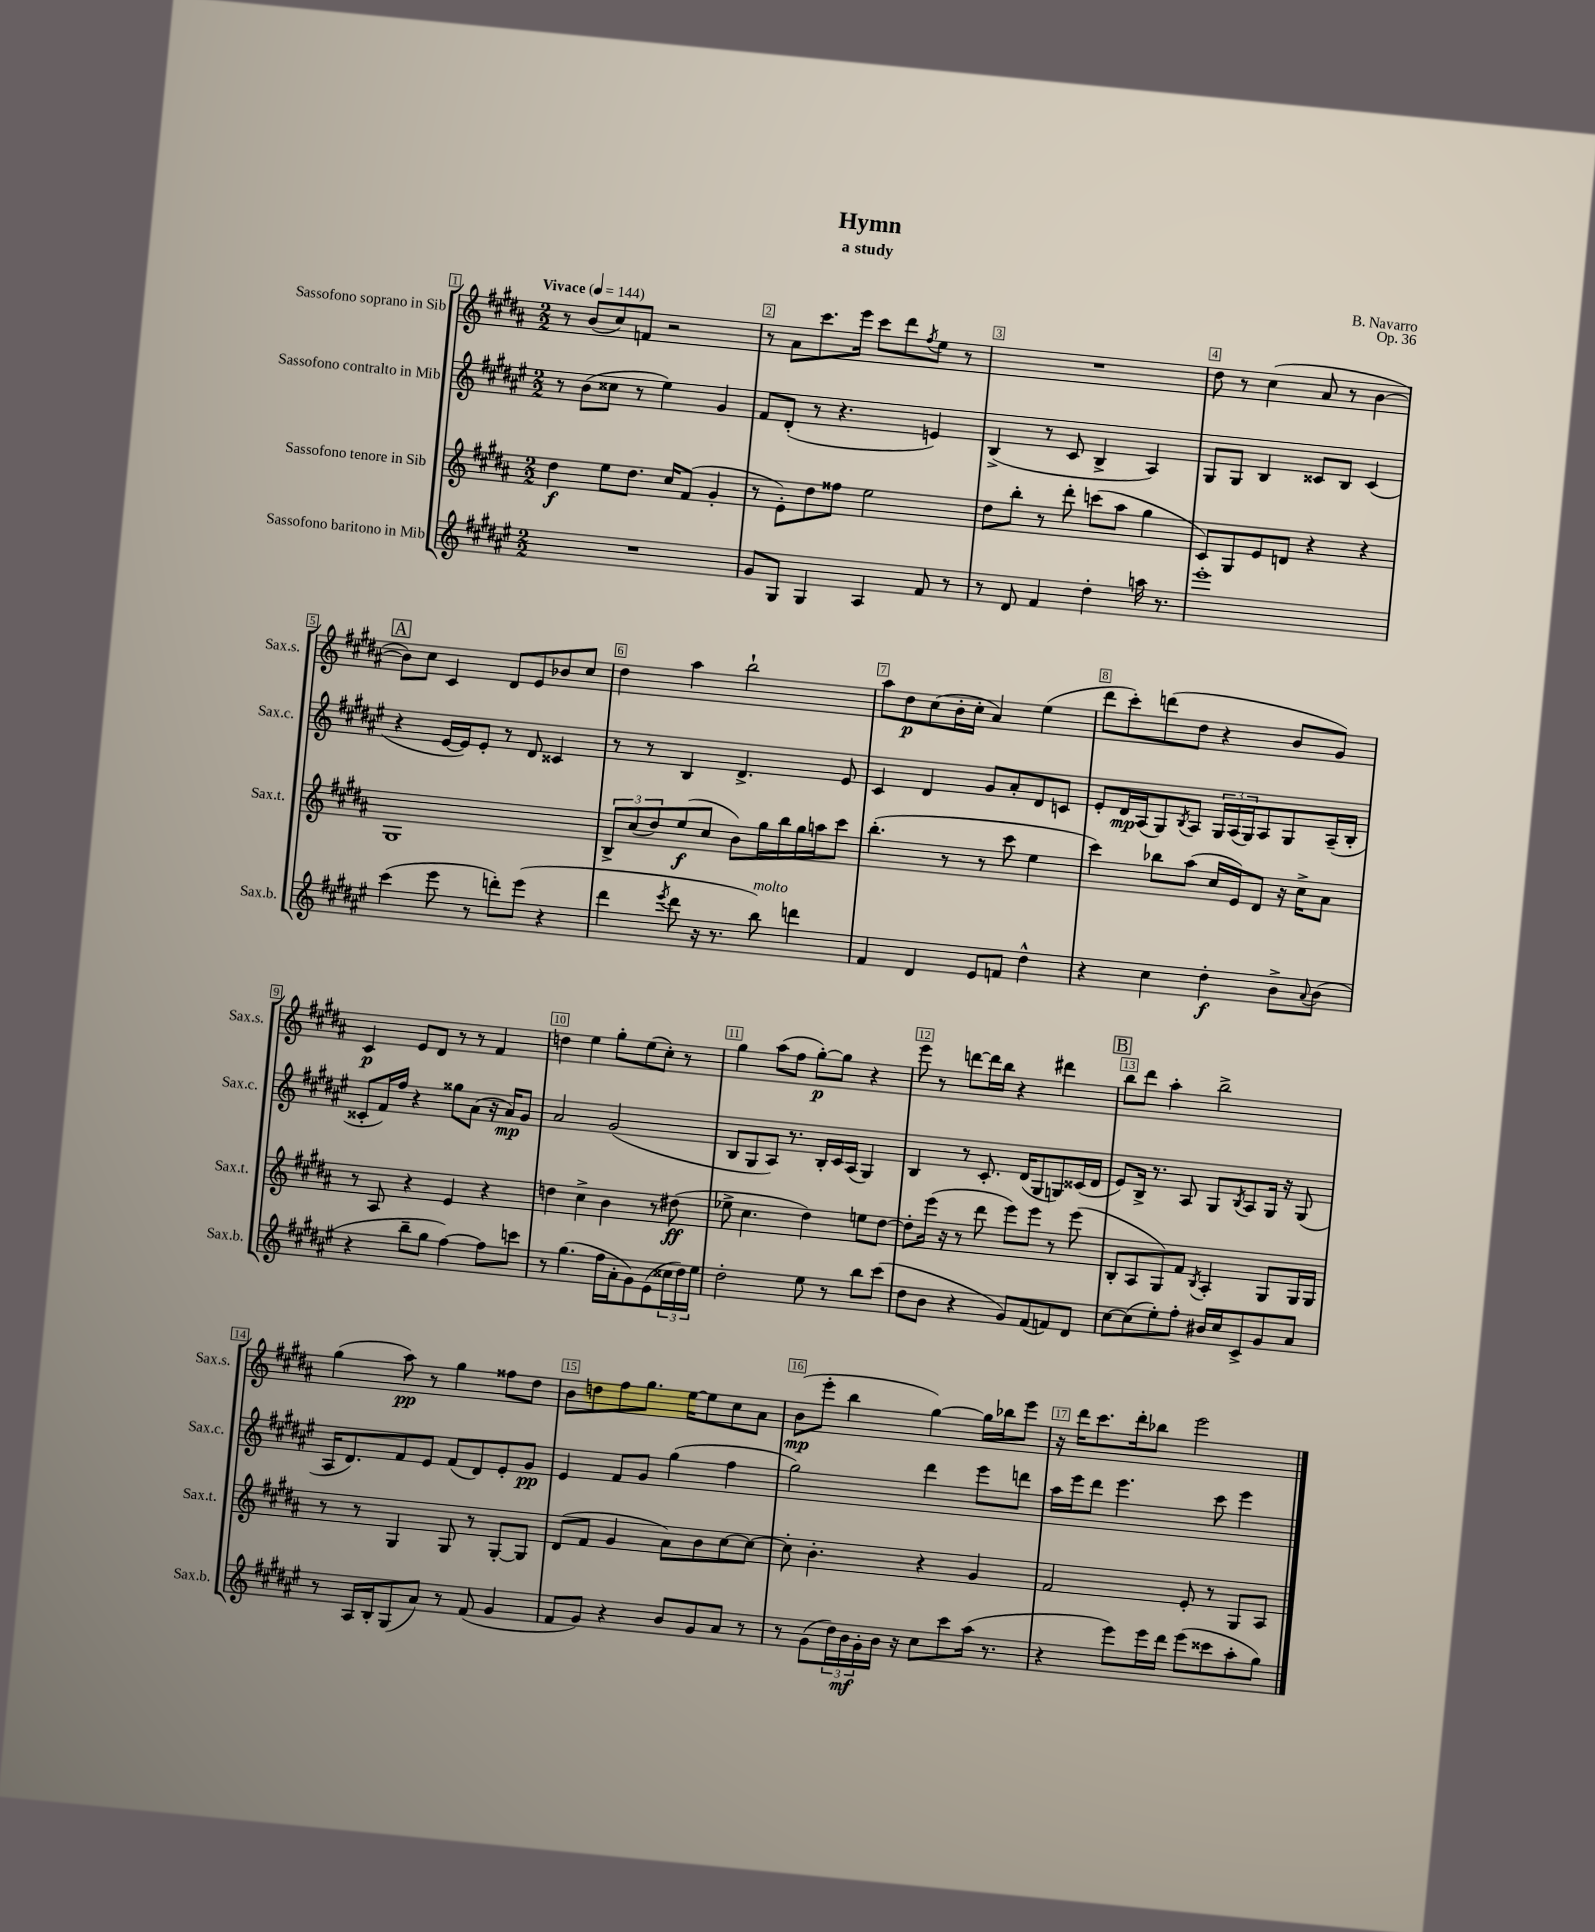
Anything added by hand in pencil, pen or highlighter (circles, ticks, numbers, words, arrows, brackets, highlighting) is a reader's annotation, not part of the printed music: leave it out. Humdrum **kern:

**kern	**kern	**kern	**kern
*staff4	*staff3	*staff2	*staff1
*clefG2	*clefG2	*clefG2	*clefG2
*k[f#c#g#d#a#e#]	*k[f#c#g#d#a#]	*k[f#c#g#d#a#e#]	*k[f#c#g#d#a#]
*M2/2	*M2/2	*M2/2	*M2/2
*MM144	*MM144	*MM144	*MM144
1r	4dd#\	8r	8r
.	.	(8b\L	(8b/L
.	8ee\L	8cc##\J	8cc#/)
.	8.dd#\J	8r	8f/J
.	.	4ee#\)	2r
.	16cc#/LK	.	.
.	(8f#/J	.	.
.	4g#'/	4g#/	.
=	=	=	=
8g#/L	8r	8f#/L	8r
8G#/J	8e'\L)	(8d#'/J	8a#\L
4G#/	8dd#\	8r	8.ccc#\
.	8ff##\J	4.r	.
.	.	.	16eee\Jk
4A#/	2ee\	.	8ccc#\L
.	.	.	8ddd#\
.	.	.	8qff#/
8f#/	.	4e/)	8ee\J
8r	.	.	8r
=	=	=	=
8r	8dd#\L	(4B^/	1r
8d#/	8bb'\J	.	.
4f#/	8r	8r	.
.	8ddd#'\	8c#/	.
4dd#'\	(8ccc\L	4B^/	.
.	8aa#\J	.	.
16aa\	4gg#\	4A#/)	.
8.r	.	.	.
=	=	=	=
1eee#'	8c#/L)	8G#/L	8dd#\
.	8G#/	8G#/J	8r
.	8e/	4B/	(4cc#\
.	8d/J	.	.
.	4r	8c##/L	8a#/
.	.	8B/J	8r
.	4r	(4c##/	[4b\
=	=	=	=
(4ccc#\	1G#	4r	8b\]L)
.	.	.	8cc#\J
8eee#\	.	[16e#/LL	4c#/
.	.	16e#/]J)	.
8r	.	8e#'/J	.
8ddd'\L)	.	8r	8d#/L
(8eee#\J	.	8d#/	8e/
4r	.	4c##/	8b-/
.	.	.	8cc#/J
=	=	=	=
4ddd#\	12B^/L	8r	4dd#\
.	(12cc#/	.	.
.	.	8r	.
.	12dd#/)	.	.
8qeee#/	.	.	.
8ddd#\	(8ee/	4B/	4aa#\
16r	8cc#/J	.	.
8.r	.	.	.
.	8b\L)	4.d#^/	2bb`\
8bb\)	16gg#\L	.	.
.	16bb\	.	.
4ddd\	16gg#\	.	.
.	16aa\J	.	.
.	8ccc#\J	8e#/	.
=	=	=	=
4f#/	(4.bb'\	4c#/	8aa#\L
.	.	.	8dd#\
4d#/	.	4d#/	(8cc#\
.	8r	.	16b'\L
.	.	.	16cc#'\JJ
8e#/L	8r	8g#/L	4a#/)
8f/J	8ccc#\	8a#'/	.
4dd#^^\	4ee\	8d#/	(4ee\
.	.	8c/J	.
=	=	=	=
4r	4ccc#\)	8e#'/L	8ddd#\L
.	.	16d#/L	8ccc#'\)
.	.	(16A#/J	.
4cc#\	8bb-\L	8G#/)	(8ddd\
.	.	8qB/	.
.	(8aa#\J	8A#/J	8dd#\J
4dd#'\	16cc#/LL	24G#/LL	4r
.	.	(24A#/	.
.	16e/J)	.	.
.	.	24G#/J)	.
.	8d#/J	8A#/	.
8b^\L	16r	8G#/	8b/L
.	16cc#^\LK	.	.
8qqa#/	.	.	.
(8b\J	8a#\J	(16A#~/L	8g#/J)
.	.	16B'/JJ	.
=	=	=	=
4r	8r	8c##'/L	4c#/
.	8A#/	16f#/L)	.
.	.	16ff#/JJ	.
8bb~\L	4r	4r	8e/L
8gg#\J	.	.	8d#/J
[4ff#\)	4e/	8gg##\L	8r
.	.	(8a#\J	8r
8ff#\]L	4r	16r	4f#/
.	.	16a#/LK)	.
8ccc\J	.	8g#/J	.
=	=	=	=
8r	4dd\	2a#/	4dd\
(4.gg#\	.	.	.
.	4cc#^\	.	4ee\
16ff#\LL	4b\	(2g#/	8gg#'\L
16a#'\J	.	.	.
8g#\)	.	.	(8ee\
(8e#\	8r	.	8cc#'\J)
24cc##\L	(8dd#\	.	8r
24dd#\)	.	.	.
24ee#\JJ	.	.	.
=	=	=	=
2dd#'\	8ee-^\	8B/L	4gg#\
.	4.cc#\	8G#/	.
.	.	8A#/J)	(8aa#\L
.	.	8.r	8ff#\J
8ee#\	4dd#\)	.	[8gg#'\L)
.	.	16B'/LL	.
8r	.	16c#/	8gg#\]J
.	.	(16A#/JJ	.
8bb\L	8ee\L	4G#/)	4r
(8ccc#\J	[8dd#\J	.	.
=	=	=	=
8dd#\L	8dd#'\]L	4B/	8eee\
8b\J	(16eee\Jk	.	8r
.	16r	.	.
4r	8r	8r	[8ddd\L
.	8ddd#\	8.c#'/	16ddd\]L
.	.	.	16bb\JJ
8g#/L)	8eee\L)	.	4r
.	.	(16d#/LK	.
(8f#/	8eee\J	8G#/	.
8f/)	8r	8G/)	4ddd#\
8d#/J	(8eee\	(16c##/L	.
.	.	16d#/JJ	.
=	=	=	=
[8cc#\L	8B'/L	8e#/L)	8bb\L
(8cc#\]	8A#/	16B^/Jk	8ddd#\J
.	.	8.r	.
8ee#'\)	8G#/)	.	4aa#'\
8ff#'\J	8f#/J	8A#/	.
.	8qB/	.	.
16b#/LL	4A#'/	8G#/L	2bb^\
16cc#/J	.	.	.
.	.	8qB/	.
8c#^/	.	8A#/	.
8g#/	8G#/L	16G#/Jk	.
.	.	16r	.
8a#/J	16G#/L	(8G#/	.
.	16G#/JJ	.	.
=	=	=	=
8r	8r	16A#/LK	(4gg#\
.	.	8.d#/)	.
16A#/LL	8r	.	.
16B'/J	.	.	.
(8G#/	4G#/	8f#/	8aa#\)
8a#/J)	.	8e#/J	8r
8r	8G#/	(8f#/L	4gg#\
(8f#/	8r	8d#/)	.
4g#/	[8G#'/L	8e#'/	8ff##\L
.	8G#/]J	8g#/J	8dd#\J
=	=	=	=
8f#/L	(8d#/L	4e#/	8b\L
8g#/J)	8f#/J	.	8dd\
4r	4g#/	8f#/L	8ff#\
.	.	8g#/J	8.gg#\J
8b/L	8a#\L)	(4gg#\	.
.	.	.	[16ee\LK
8g#/	8b\	.	8ee\]
8a#/J	[8cc#\	4ff#\	8cc#\
8r	8cc#\_J	.	8a#\J
=	=	=	=
8r	8cc#'\]	2gg#\)	(8b\L
(8g#\L	4.b'\	.	8eee'\J
24dd#\L)	.	.	4bb\
24b\	.	.	.
24g#'\	.	.	.
16b\JJ	.	.	.
16r	.	.	.
8cc#\L	4r	4ddd#\	[4gg#\)
8ccc#\	.	.	.
(16aa#\Jk	4g#/	8eee#\L	16gg#\]LL
8.r	.	.	16bb-\J
.	.	8ddd\J	8eee\J
=	=	=	=
4r	2f#/	16aa#\LL	16r
.	.	16eee#\J	16ddd#\LK
.	.	8ddd#\J	8.ccc#\
8eee#\L)	.	4.eee#\	.
.	.	.	16ddd#'\k
16eee#\L	.	.	8bb-\J
16ddd#\JJ	.	.	.
(8eee#\L	8e'/	.	2eee\
8ccc##\	8r	8ccc#\	.
8aa#'\	8G#/L	4eee#\	.
8gg#\J)	8A#/J	.	.
==	==	==	==
*-	*-	*-	*-
